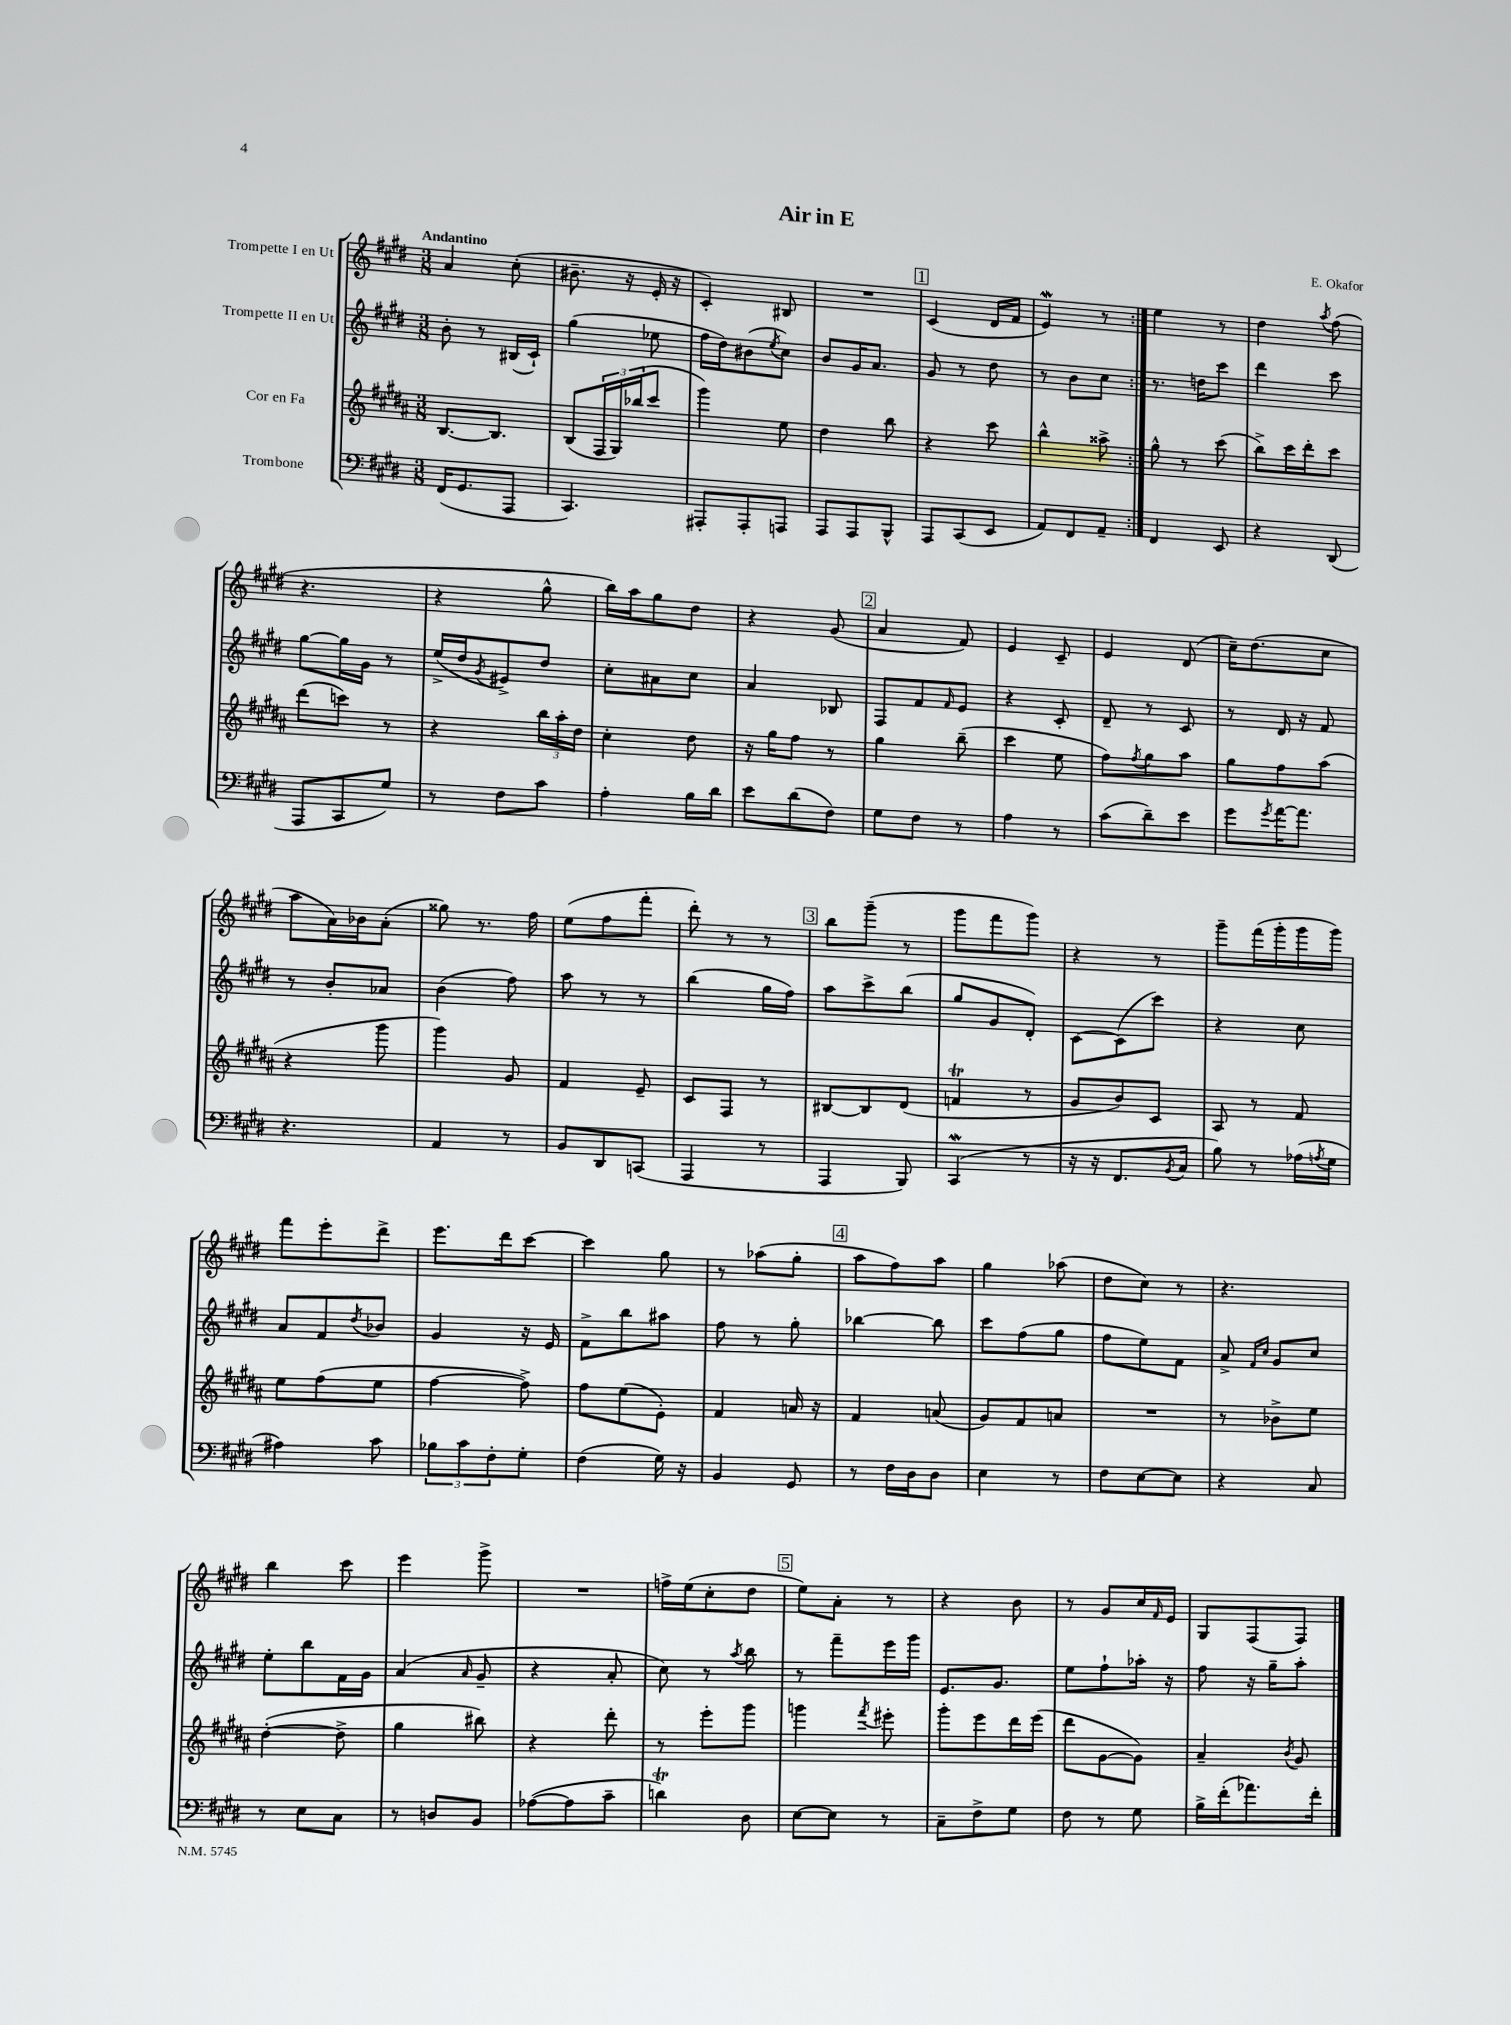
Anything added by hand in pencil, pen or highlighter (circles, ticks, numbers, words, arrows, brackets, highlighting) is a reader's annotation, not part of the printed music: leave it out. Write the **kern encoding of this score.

**kern	**kern	**kern	**kern
*part4	*part3	*part2	*part1
*staff4	*staff3	*staff2	*staff1
*I"Trombone	*I"Cor en Fa	*I"Trompette II en Ut	*I"Trompette I en Ut
*clefF4	*clefG2	*clefG2	*clefG2
*k[f#c#g#d#]	*k[f#c#g#d#a#]	*k[f#c#g#d#]	*k[f#c#g#d#]
*M3/8	*M3/8	*M3/8	*M3/8
=1	=1	=1	=1
!	!	!	!LO:TX:a:B:t=Andantino
(16FF#/KL	[8.B/L	8b'\	4a/
8.GG#/	.	.	.
.	.	8r	.
.	8.B/J]	.	.
8AAA/J	.	(16B#X/LL	(8cc#'\
.	.	16c#`/JJ)	.
=2	=2	=2	=2
4.CC#/)	(8B/L	(4gg#\	8.b#X~\
.	24F#/L	.	.
.	24G#/)	.	.
.	.	.	16r
.	(24bb-X/J	.	.
.	8ccc#/J	8ee-X\	16e'/
.	.	.	16r
=3	=3	=3	=3
8AAA#X'/L	4ggg#\)	16ff#\LL	4c#'/)
.	.	16dd#\J)	.
8AAA#'/	.	(8b#X\	.
.	.	8qee/	.
8AAAn/J	8ee\	8cc#\J)	8B#X/
=4	=4	=4	=4
8AAA/L	4dd#\	8b/L	4.r
8AAA/	.	16g#/K	.
.	.	8.a/J	.
8BBB^^/J	8bb\	.	.
!!LO:REH:place=s1:t=1
=5	=5	=5	=5
8AAA/L	4r	8g#/	(4c#/
(8CC#/	.	8r	.
8EE/J	8ccc#\	8dd#\	16d#/LL
.	.	.	16f#/JJ
=6	=6	=6	=6
8AA/L)	4bb^^\	8r	4ew/)
8FF#/	.	8b\L	.
8AA~/J	8aa##X^\	8cc#\J	8r
=7:|!	=7:|!	=7:|!	=7:|!
4FF#/	8gg#^^\	8.r	4ee\
.	8r	.	.
.	.	16ddn\KL	.
8EE/	(8ccc#\	8ccc#\J	8r
=8	=8	=8	=8
4r	8bb^\L)	4ddd#\	4dd#\
.	16ccc#\L	.	.
.	16ddd#'\J	.	.
.	.	.	8qaa/
(8DD#/	8ccc#\J	8ccc#\	(8ff#\
!!LO:LB:g=z
=9	=9	=9	=9
8AAA/L	(8ddd#\L	[8gg#\L	4.r
8CC#/	8cccn\J)	16gg#\L]	.
.	.	16g#\JJ	.
8G#/J)	8r	8r	.
=10	=10	=10	=10
8r	4r	(16ee^/LL	4r
.	.	16dd#/J	.
.	.	8qg#/	.
8F#\L	.	8e#X^/)	.
8c#\J	24bb\LL	8dd#/J	8gg#^^\
.	24aa#'\	.	.
.	24dd#\JJ	.	.
=11	=11	=11	=11
4A'\	4cc#'\	8cc#'\L	16bb\LL)
.	.	.	16aa\J
.	.	8a#X\	8gg#\
16B\LL	8dd#\	8cc#\J	8dd#\J
16d#\JJ	.	.	.
=12	=12	=12	=12
8e\L	16r	4a/	4r
.	16gg#\KL	.	.
(8d#\	8ff#\J	.	.
8F#\J)	8r	8B-X/	(8g#/
!!LO:REH:place=s1:t=2
=13	=13	=13	=13
8G#\L	4gg#\	8F#/L	4a/
8F#\J	.	8f#/	.
.	.	16qqf#/	.
8r	(8bb~\	8e/J	8f#/)
=14	=14	=14	=14
4A\	4ccc#\	4r	4e/
8r	8ee\	8c#'/	8c#~/
=15	=15	=15	=15
(8c#\L	8ff#\L)	8d#~/	4e/
.	8qff#/	.	.
8d#~\)	8gg#\	8r	.
8e\J	8aa#\J	8c#/	(8d#/
=16	=16	=16	=16
8g#\L	8gg#\L	8r	16cc#~\KL)
.	.	.	(8.dd#\
8qg#/	.	.	.
[16a\K	8ff#\	16d#/	.
8.a\J]	.	16r	.
.	(8aa#\J	8f#/	8cc#\J
!!LO:LB:g=z
=17	=17	=17	=17
4.r	4r	8r	8aa\L
.	.	8b'/L	16a\L)
.	.	.	16b-X\J
.	8ggg#\	8a-X/J	(8a'\J
=18	=18	=18	=18
4AA/	4ggg#\)	(4b\	8gg##X\)
.	.	.	8.r
8r	8g#/	8ff#\)	.
.	.	.	16ff#\
=19	=19	=19	=19
8BB/L	4f#/	8aa\	(8ee\L
8DD#/	.	8r	8ff#\
(8CCn/J	8e~/	8r	8fff#'\J
=20	=20	=20	=20
4AAA/	8c#/L	(4bb\	8ddd#'\)
.	8F#/J	.	8r
8r	8r	16gg#\LL	8r
.	.	16ff#\JJ)	.
!!LO:REH:place=s1:t=3
=21	=21	=21	=21
4AAA/	[8B#X/L	8aa\L	8bb\L
.	8B#/]	8ccc#^\	(8ggg#~\J
8BBB/)	(8d#/J	(8bb\J	8r
=22	=22	=22	=22
(4CC#W/	4fnT/	8gg#/L	8ggg#\L
.	.	8g#/	8fff#\
8r	8r	8d#'/J)	8ggg#\J)
=23	=23	=23	=23
16r	8g#/L	[8c#\L	4r
16r	.	.	.
8.FF#/L	8b/)	(8c#\]	.
.	8c#/J	8ccc#\J)	8r
8qBB/	.	.	.
16C#/Jk	.	.	.
=24	=24	=24	=24
8B\)	8A#/	4r	8ggg#~\L
8r	8r	.	(16fff#\L
.	.	.	16ggg#'\
(16A-X\LL	8f#/	8cc#\	16ggg#\
8qAn/	.	.	.
16G#\JJ	.	.	16ggg#\JJ)
!!LO:LB:g=z
=25	=25	=25	=25
4A#X\)	8ee\L	8a/L	8fff#\L
.	(8ff#\	8f#/	8eee'\
.	.	8qdd#/	.
8c#\	8ee\J	8b-X/J	8ddd#^\J
=26	=26	=26	=26
12B-X\L	[4ff#\	4g#/	8.eee\L
12c#\	.	.	.
12F#'\	.	.	.
.	.	.	16ddd#\k
8G#'\J	8ff#^\])	16r	[8ccc#\J
.	.	16e/	.
=27	=27	=27	=27
(4F#\	8ff#\L	8f#^\L	4ccc#\]
.	(8ee\	8bb\	.
16G#\)	8e'\J)	8aa#X\J	8gg#\
16r	.	.	.
=28	=28	=28	=28
4BB/	4f#/	8ff#\	8r
.	.	8r	(8aa-X\L
8GG#/	16an/	8gg#'\	8gg#'\J
.	16r	.	.
!!LO:REH:place=s1:t=4
=29	=29	=29	=29
8r	4f#/	[4bb-X\	8aa\L
16F#\LL	.	.	8ff#\)
16D#\J	.	.	.
8D#\J	(8an/	8bb-\]	8aa\J
=30	=30	=30	=30
4E\	8g#/L)	8ccc#\L	4gg#\
.	8f#/	(8ff#\	.
8r	8an/J	8gg#\J	(8aa-X\
=31	=31	=31	=31
8F#\L	4.r	8ff#\L	8dd#\L
[8E\	.	8ee\)	8cc#\J)
8E\J]	.	8f#\J	8r
=32	=32	=32	=32
4r	8r	8a^/	4.r
.	.	16qqf#/LL	.
.	.	16qqcc#/JJ	.
.	8b-X^\L	8g#/L	.
8C#/	8ee\J	8cc#/J	.
!!LO:LB:g=z
=33	=33	=33	=33
8r	([4dd#'\	8ee'\L	4bb\
8E\L	.	8bb\	.
8C#\J	8dd#^\]	16f#\L	8ccc#\
.	.	16g#\JJ	.
=34	=34	=34	=34
8r	4gg#\	(4a/	4eee\
8Dn/L	.	.	.
.	.	16qqa/	.
8BB/J	8bb#X\)	8g#~/	8ggg#^\
=35	=35	=35	=35
([8A-X\L	4r	4r	4.r
8A-\]	.	.	.
8c#~\J	8ddd#'\	8a'/	.
=36	=36	=36	=36
4dnT\)	8r	8cc#\)	16ffn^\LL
.	.	.	(16ee\J
.	8eee'\L	8r	8cc#'\
.	.	8qaa/	.
8D#\	8ggg#\J	8bb\	8dd#\J
!!LO:REH:place=s1:t=5
=37	=37	=37	=37
[8E\L	4gggn\	8r	8ee\L)
8E\J]	.	8fff#~\L	8a'\J
.	8qfff#/	.	.
8r	8eee#X'\	16eee\L	8r
.	.	16ggg#\JJ	.
=38	=38	=38	=38
8C#~\L	8ggg#'\L	8.e/L	4r
8F#^\	8eee\	.	.
.	.	8.g#/J	.
8G#\J	16ddd#\L	.	8b\
.	(16eee\JJ	.	.
=39	=39	=39	=39
8F#\	8ddd#\L	8ee\L	8r
8r	[8g#\	8ff#`\	8g#/L
8G#\	8g#\J])	16aa-X'\Jk	16cc#/L
.	.	.	16qqf#/
.	.	16r	16e/JJ
=40	=40	=40	=40
16B^\LL	4a#~/	8ff#\	8G#/L
(16f#'\J	.	.	.
8.a-X\)	.	16r	(8F#/
.	.	16gg#~\KL	.
.	8qb/	.	.
.	8g#/	8aa'\J	8F#/J)
16f#'\Jk	.	.	.
==	==	==	==
*-	*-	*-	*-
